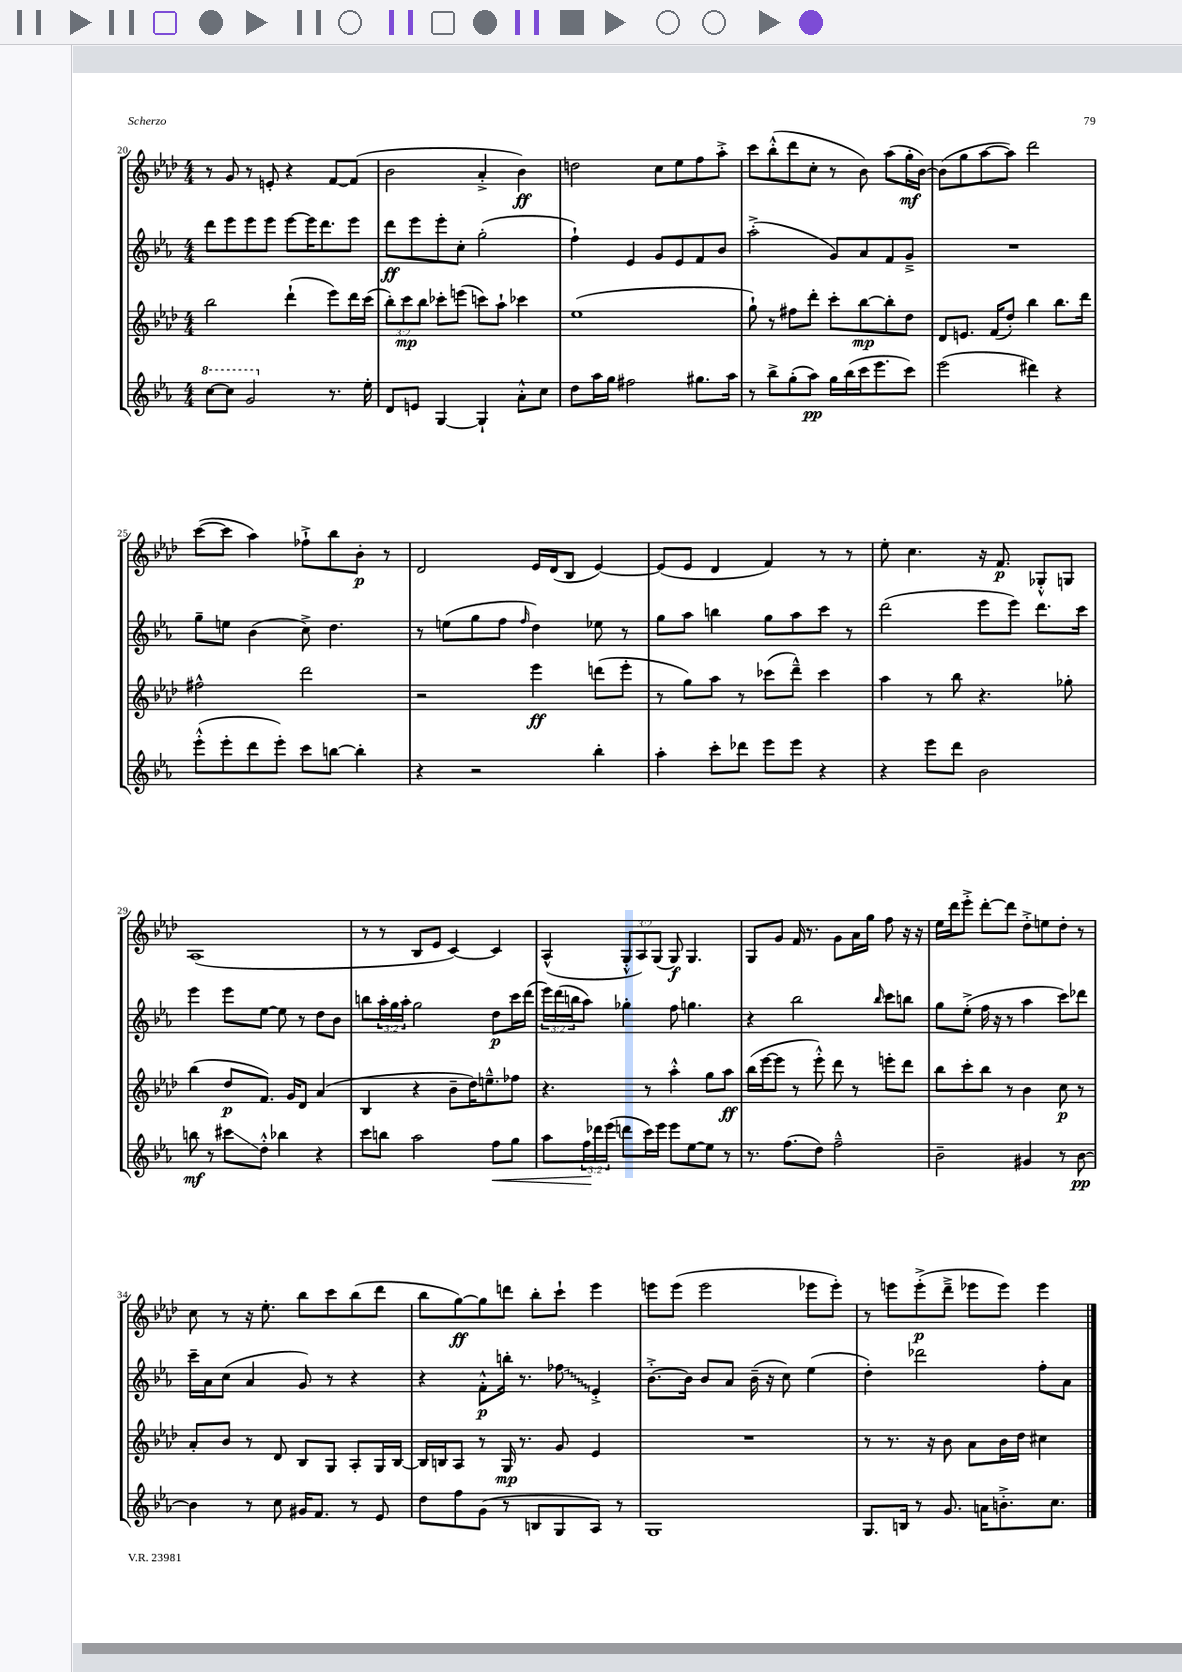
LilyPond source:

<<
\new StaffGroup <<
\new Staff = "s0" {
    \clef treble \key aes \major \numericTimeSignature \time 4/4 \override Staff.TupletNumber.text = #tuplet-number::calc-fraction-text
    r8 g'8 r8 e'8-. r4 f'8~ f'8( |
    bes'2 aes'4-.-> bes'4\ff) |
    d''2 c''8 ees''8 f''8 aes''8-.-> |
    c'''8 bes''8-.-^( des'''8 c''8-. r8 bes'8) aes''8( g''16-.\mf bes'16~) |
    bes'8( g''8 aes''8~ aes''8) des'''2 |
    c'''8~( c'''8 aes''4) fes''8-!-> bes''8 bes'8-.\p r8 |
    des'2 ees'16 des'16( bes8 ees'4~) |
    ees'8( ees'8 des'4 f'4) r8 r8 |
    ees''8-. c''4. r16 f'8.\p ges8-.-^ g8 |
    aes1( |
    r8 r8 bes8 ees'8 c'4~) c'4 |
    aes4-^( \tuplet 3/2 { g8-.-^ aes8) g8( } g8\f) g4. |
    g8 g'8 f'16 r8. g'8 aes'16 g''16 f''8 r16 r16 |
    ees''16 des'''16 ees'''8-.-> des'''8~-. des'''8 des''8-.-> e''8 des''8-. r8 |
    c''8 r8 r16 ees''8.-. bes''8 c'''8 bes''8( des'''8 |
    bes''8 g''8~\ff) g''8 d'''8 bes''8-. c'''8-! ees'''4 |
    e'''8 e'''8( e'''2 ees'''8 ees'''8-.) |
    r8 e'''8 e'''8-.->\p( des'''8---> ees'''8 ees'''8) ees'''4 \bar "|." |
}
\new Staff = "s1" {
    \clef treble \key ees \major \numericTimeSignature \time 4/4 \override Staff.TupletNumber.text = #tuplet-number::calc-fraction-text
    d'''8 ees'''8 ees'''8 ees'''8 ees'''8~ ees'''16 d'''8. ees'''8 |
    d'''8\ff ees'''8 ees'''8-. c''8-. g''2-.( |
    f''4-!) ees'4 g'8 ees'8 f'8 bes'8 |
    aes''2-.->( g'8) aes'8 f'8 g'8---> |
    R1 |
    g''8-- e''8 bes'4( c''8->) d''4. |
    r8 e''8( g''8 f''8 \grace { f''16 } d''4) ees''8 r8 |
    g''8 aes''8 b''4 g''8 aes''8 c'''8 r8 |
    d'''2( ees'''8 ees'''8) d'''8. c'''16 |
    ees'''4 ees'''8 ees''8~ ees''8 r8 d''8 bes'8 |
    b''8 \tuplet 3/2 { aes''16-. g''16 aes''16-. } g''2 d''8\p c'''16 d'''16( |
    \tuplet 3/2 { ees'''16) d'''16( b''16 } aes''8) ges''4-. f''8 g''4. |
    r4 bes''2 \grace { bes''16 } c'''8 b''8 |
    g''8 ees''8-.->( f''16 r16 r8 aes''4 c'''8) des'''8 |
    c'''16-- aes'16 c''8( aes'4 g'8) r8 r4 |
    r4 f'8-.-^\p b''16-. r8. \once \override Glissando.style = #'zigzag fes''8\glissando ees'4-.-> |
    bes'8.~-.-> bes'16 bes'8 aes'8 bes'16--( r16 c''8) ees''4( |
    d''4-.) des'''2 f''8-. aes'8 \bar "|." |
}
\new Staff = "s2" {
    \clef treble \key aes \major \numericTimeSignature \time 4/4 \override Staff.TupletNumber.text = #tuplet-number::calc-fraction-text
    bes''2 des'''4-!( ees'''8) des'''16 c'''16( |
    \tuplet 3/2 { bes''8-.) c'''8\mp bes''8 } ces'''8-. e'''8( c'''8) aes''8-! ces'''4 |
    ees''1( |
    g''8-!) r8 fis''8 des'''8-. c'''8-. bes''8~\mp bes''8-. des''8 |
    des'8 e'8. f'16( des''8-.) bes''4 bes''8. des'''16 |
    fis''2-^ des'''2 |
    r2 ees'''4\ff d'''8( ees'''8-. |
    r8 g''8) aes''8 r8 ces'''8( des'''8---^) ces'''4 |
    aes''4 r8 bes''8 r4. ges''8-. |
    bes''4( des''8\p f'8.) g'16 des'8 aes'4( |
    bes4 r4 bes'8-- des''16) e''8.---^ fes''8 |
    r4. r8 aes''4-.-^ g''8 aes''8\ff |
    bes''16( ees'''16~ ees'''8 r8 ees'''8-.-^) des'''8 r8 e'''8-. des'''8 |
    bes''8 c'''8-. bes''8 r8 bes'4 c''8\p r8 |
    aes'8-. bes'8 r8 des'8 bes8 g8 aes8-. g16 bes16~ |
    bes16 b16 aes8 r8 g16\mp r8. g'8 ees'4 |
    R1 |
    r8 r8. r16 bes'8 aes'8 bes'16 des''16 cis''4 \bar "|." |
}
\new Staff = "s3" {
    \clef treble \key ees \major \numericTimeSignature \time 4/4 \override Staff.TupletNumber.text = #tuplet-number::calc-fraction-text
    \ottava #1 c'''8~ c'''8 g''2 \ottava #0 r8. ees''16-. |
    d'8 e'8 g4~ g4-! aes'8-.-^ c''8 |
    d''8 aes''16 g''16 fis''2 gis''8. aes''16 |
    r8 bes''8-> g''8-.( aes''8\pp) g''16 bes''16( c'''16 ees'''8. c'''8) |
    ees'''2( dis'''4) r4 |
    ees'''8-.-^( ees'''8-. d'''8 ees'''8-.) c'''8 b''8~ b''4-. |
    r4 r2 bes''4-. |
    aes''4-. c'''8-. des'''8 ees'''8 ees'''8 r4 |
    r4 ees'''8 d'''8 bes'2 |
    b''8\mf r8 cis'''8\glissando d''8-.-^ bes''4 r4 |
    c'''8 b''8 aes''2 f''8\< g''8 |
    aes''8 \tuplet 3/2 { f''16\! des'''16 ees'''16( } d'''8 c'''16) ees'''16 ees'''8 ees''8~ ees''8 r8 |
    r8. f''8.( d''8) f''2---^ |
    bes'2-- gis'4 r8 bes'8~\pp |
    bes'4 r8 c''8 gis'16 f'8. r8 ees'8 |
    d''8 f''8 g'8( r8 b8 g8 aes8) r8 |
    g1 |
    g8. b16 r8 g'8. a'16 b'8.-.-> c''8. \bar "|." |
}
>>
>>
\layout { \context { \Score currentBarNumber = #20 } }
